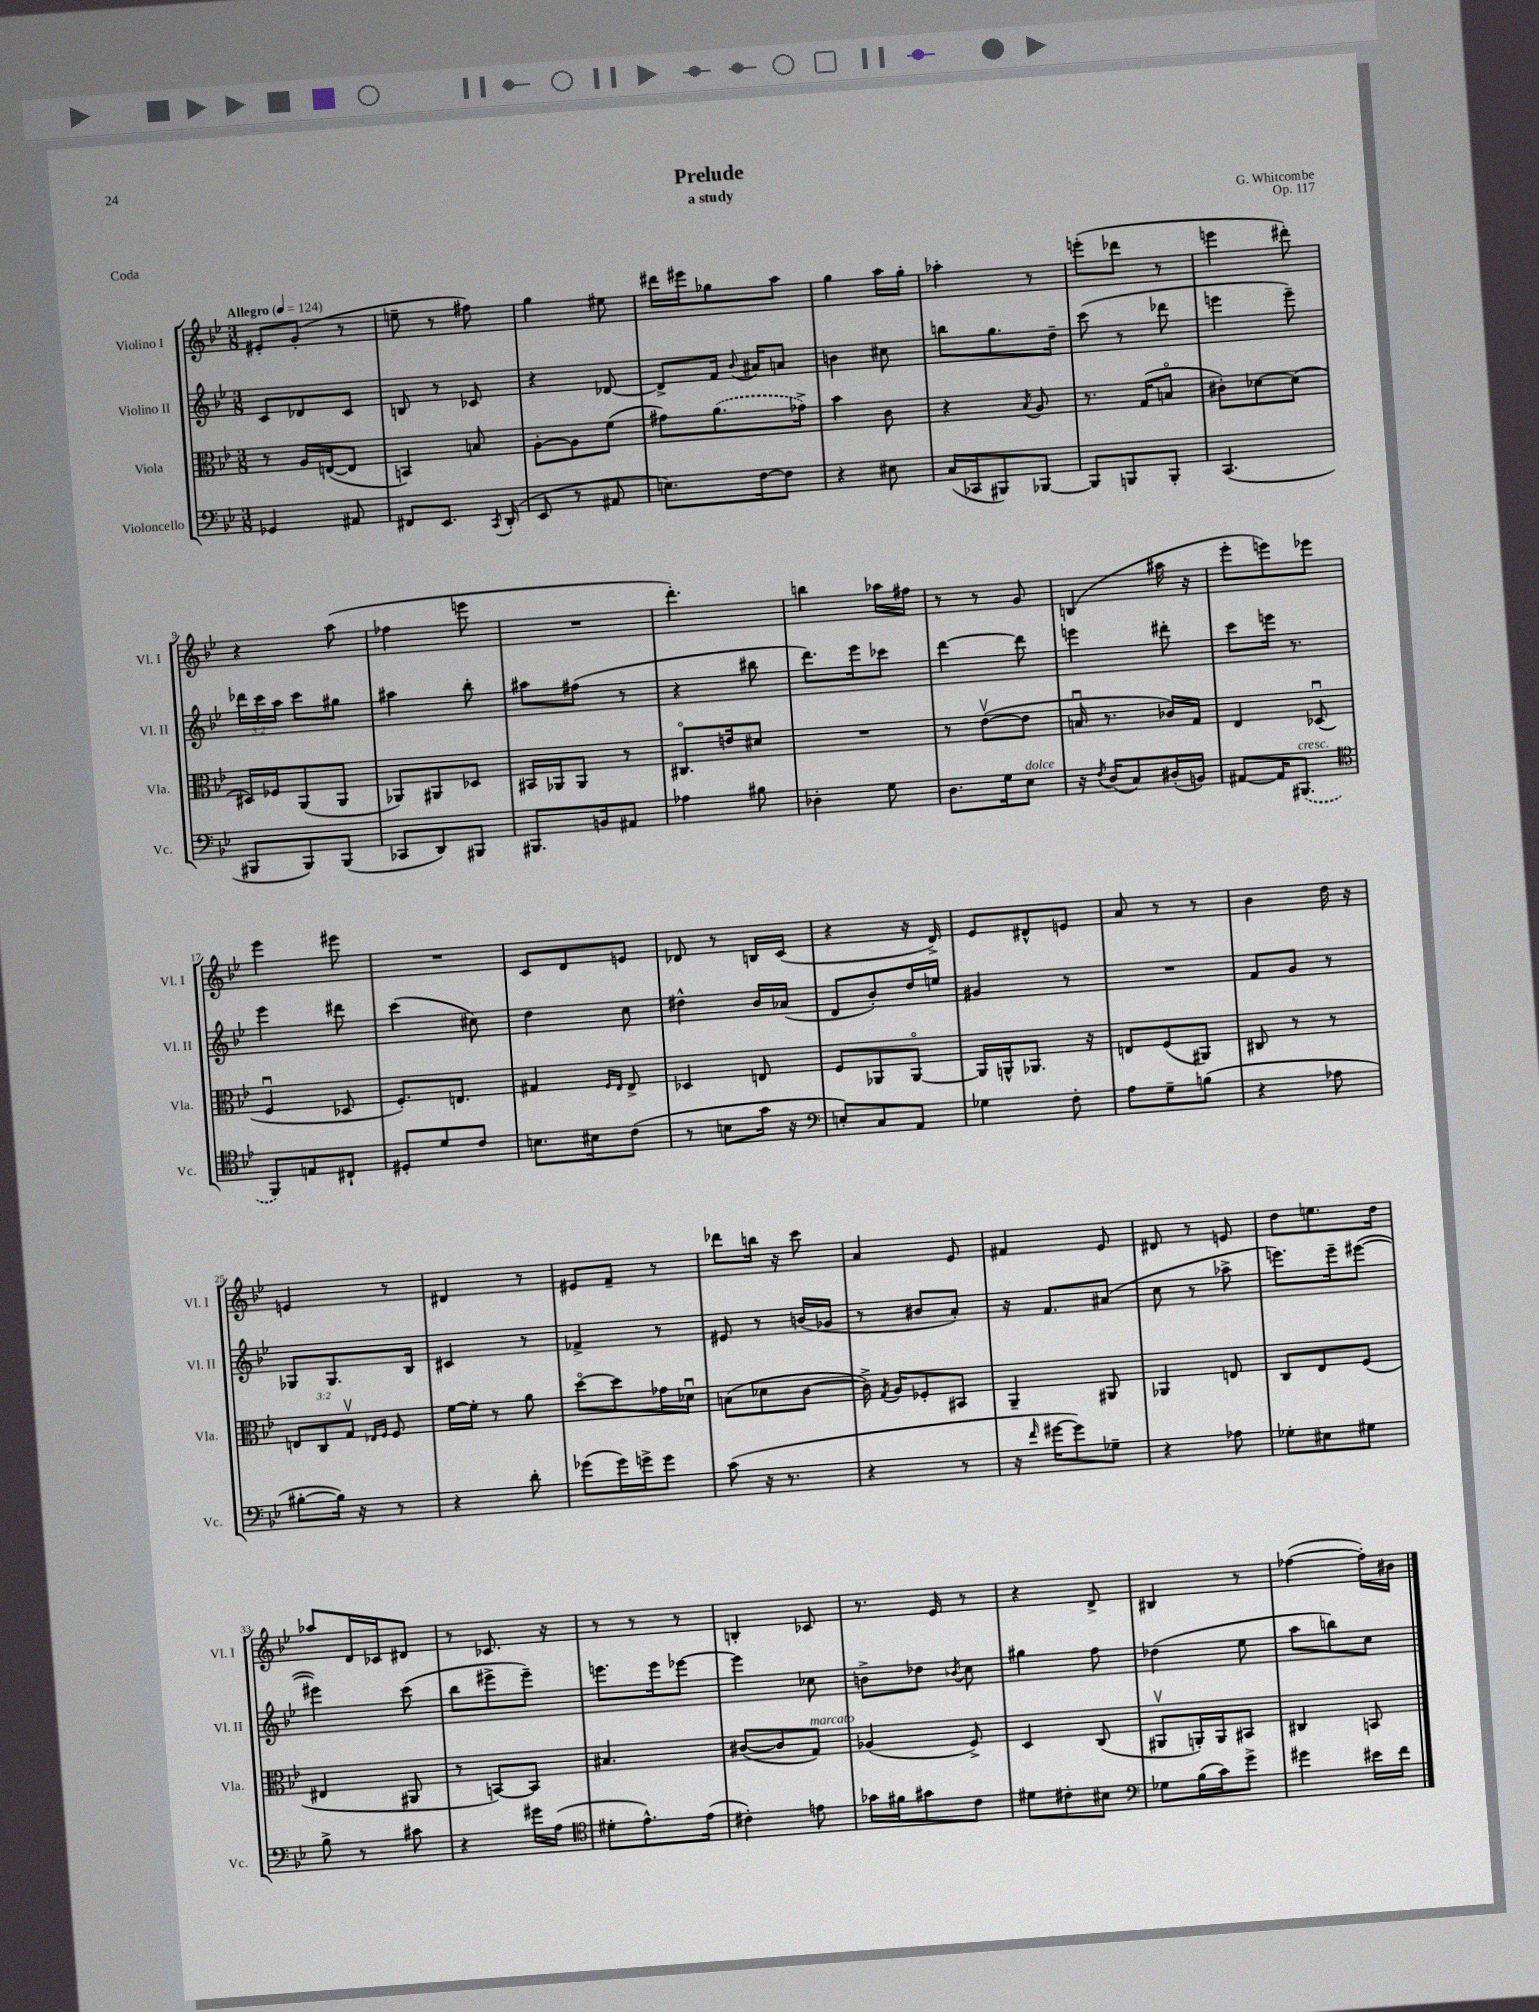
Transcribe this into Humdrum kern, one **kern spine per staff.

**kern	**kern	**kern	**kern
*staff4	*staff3	*staff2	*staff1
*clefF4	*clefC3	*clefG2	*clefG2
*k[b-e-]	*k[b-e-]	*k[b-e-]	*k[b-e-]
*M3/8	*M3/8	*M3/8	*M3/8
*MM124	*MM124	*MM124	*MM124
4GG-/	8r	8c/L	8e#'/L
.	16A/LL	8d-/	(8g'/J
.	([16E/J	.	.
8AA#/	8E/]J	8c/J	8r
=	=	=	=
8FF#/L	4BB/)	8B/	8ee~\
8.EE-/J	.	8r	8r
.	8B/	8c-/	8ff#\)
8qCC/	.	.	.
(16DD'/	.	.	.
=	=	=	=
8EE-/	[8A'\L	4r	4gg\
8r	8A\]	.	.
8AA#/	(8f\J	[8d-/	8ee#\
=	=	=	=
8.E\L)	8g#\L)	8d-^/]L	16ddd#\LL
.	.	.	16eee#\J
.	(8.a\	16f/Jk	8gg-\
.	.	8qqb-/	.
[16F\k	.	16a#/LK	.
8F\]J	.	8a/J	8aa\J
.	16g-^\Jk)	.	.
=	=	=	=
4r	4b-\	4b\	4gg\
8E#\	8c\	8cc#\	16aa\LL
.	.	.	16gg'\JJ
=	=	=	=
(16C/LL	4r	8bb\L	4aa-'\
16CC-/J	.	.	.
8BBB#/)	.	8.gg\	.
.	8qB-/	.	.
[8BBB-/J	8A/	.	8r
.	.	16dd~\Jk	.
=	=	=	=
8BBB-/]L	8.r	(8ccc\	(8eee'\L
8BBB/	.	8r	8ddd-\J
.	(16G/LK	.	.
8BBB'/J	8Bo/J	8ddd-\	8r
=	=	=	=
(4.CC/	8c#'\L)	4eee\	4eee\
.	[8d-\	.	.
.	(8d-\]J	8eee~\)	8ddd#'\)
=	=	=	=
8BBB#/L	16D#/LL)	24ddd-\LL	4r
.	.	24ccc\	.
.	16F-/J	.	.
.	.	24aa\JJ	.
8BBB#/)	(8AA/	8ccc\L	.
(8BBB#/J	8AA/J	8gg#\J	(8aa\
=	=	=	=
8CC-/L	8AA-/L)	4aa#\	4ff-\
8DD/)	8AA#/	.	.
8BBB#/J	8D-/J	8bb-'\	8eee\
=	=	=	=
8.BBB#/L	16BB#/LL	8aa#\L	4.r
.	16AA-/J	.	.
.	8AA-/J	(8ff#\J	.
16BB/k	.	.	.
8AA#/J	8r	8r	.
=	=	=	=
4A-\	8.C#o/L	4r	4.ddd'\)
.	16e/k	.	.
8B#\	8d#/J	8bb#\	.
=	=	=	=
4D-'\	4.r	8.ddd\L)	4bb\
.	.	16eee-\k	.
8G\	.	8ccc-\J	16aa-\LL
.	.	.	16ff#\JJ
=	=	=	=
8.D\L	8r	[4ddd\	8r
.	([8e-v\L	.	8r
16G\k	.	.	.
8E-\J	8e-\]J	8ddd\]	8g/
=	=	=	=
16r	16Bu/	4eee\	(4B/
8qF/	.	.	.
(16D/LK	8.r	.	.
8C/)	.	.	.
(16D#'/L	16c-/LL)	8ddd#'\	16aa#\
16BB/JJ)	16G/JJ	.	16r
=	=	=	=
[8AA#/L	4E-/	8ccc\L	8eee-'\L
16AA#/]K	.	16eee\Jk	8eee\)
(8.BBB#/J	.	8.r	.
.	(8D-u/	.	8eee-\J
=	=	=	=
*clefC4	*	*	*
8FF/L)	4Fu/	4eee-\	4eee-\
8E/	.	.	.
8C#`/J	8D-/	8ddd#\	8eee#\
=	=	=	=
8D#'/L	8.F'/L)	(4ccc\	4.r
8d/	.	.	.
.	8.E/J	.	.
8c/J	.	8cc#\)	.
=	=	=	=
8.B\L	4G#/	4dd\	8c/L
.	.	.	8d/
16B#\k	.	.	.
.	16qqF/LL	.	.
.	16qqE-/JJ	.	.
(8c\J	8E-^/	8cc\	8e/J
=	=	=	=
8r	4D-/	4dd#^^\	8d-/
8B\L	.	.	8r
16g\Jk	8E/	16b-/LL	16B/LL
16r	.	(16a-/JJ	(16c/JJ
=	=	=	=
*clefF4	*	*	*
8E'/L)	8F/L	8d/L	4r
8C/	8AA-/	8b-'/)	.
8AA/J	[8AA-o/J	16dd/L	16r
.	.	16ee/JJ	16d^/)
=	=	=	=
4G-\	16AA-/]LL	4g#/	8e-/L
.	16AA^^/J	.	.
.	8.AA-/J	.	8d#^^/
8F'\	.	8r	8e/J
.	16r	.	.
=	=	=	=
8A\L	8E/L	4.r	8a/
8G~\	(8F/	.	8r
(8B\J	8AA#/J)	.	8r
=	=	=	=
4r	8C#/	8f/L	4b-\
.	8r	8g/J	.
8A-\	8r	8r	16dd\
.	.	.	16r
=	=	=	=
[8B#'\L	12E/L	8G-/L	4e/
.	12C/	.	.
16B#\]Jk)	.	8.G-/	.
.	12Gv/J	.	.
16r	.	.	.
.	16qqE-/LL	.	.
.	16qqF/JJ	.	.
8r	8F/	.	8r
.	.	16B-/Jk	.
=	=	=	=
4r	[16f\LL	4c#/	4d#/
.	16f'\]JJ	.	.
.	8r	.	.
8d'\	8a\	8r	8r
=	=	=	=
(8g-\L	[8ddo\L	4f-^/	8e#/L
16g-\L)	8dd\]	.	8f~/J
16g^\J	.	.	.
8g\J	16g-\L	8r	8r
.	16d-u\JJ	.	.
=	=	=	=
(8c\	(8B\L	8e#/	8ddd-\L
16r	8d-\	8r	16bb\Jk
8.r	.	.	16r
.	[8c\J	(16b/LL	8ccc\
.	.	16g-/JJ	.
=	=	=	=
4r	16c^\])	8r	4a/
.	8qG/	.	.
.	16A/LK	.	.
.	8F-'/	8b#/L	.
8r	8BB#/J	8a'/J)	8e-/
=	=	=	=
16r	4AA~/	16r	4f#/
16qqf/	.	.	.
[16g#\LK	.	8.f/L	.
8g#\])	.	.	.
8G-~\J	8AA#/	(8a#/J	8e-/
=	=	=	=
4r	4AA-/	8cc\	8d#/
.	.	8r	8r
8A-\	8E/	8aa-^\	8e/
=	=	=	=
8G-'\L	8C/L	8.eee\L)	8dd\L
8E#\	8E-/	.	8.ee\
.	.	16eee~\k	.
8G#\J	(8F/J	([8eee#\J	.
.	.	.	16dd\Jk
=	=	=	=
8B-^\	4E#/	4eee#\])	8aa-/L
8r	.	.	16d/L
.	.	.	16c-/J
8c#\	8AA#/	(8ccc\	8d#/J
=	=	=	=
4r	8r	8bb-\L	8r
.	[8BB/L)	8eee#^\	8.c-/
16g#\LL	8BB/]J	8eee#~\J)	.
(16A\JJ	.	.	16r
=	=	=	=
*clefC4	*	*	*
8d#'\L	4.B#/	8.eee\L	8r
8.e-^^\)	.	.	8r
.	.	16eee\k	.
.	.	[8eee-\J	8r
(16e-\Jk	.	.	.
=	=	=	=
4c#'\)	([8c#/L	4eee-\]	4B'/
.	8c#/]	.	.
8e\	8G/J)	8cc-\	8c-/
=	=	=	=
16g-\LL	(4A-/	8b^\L	8.r
16f#\J	.	.	.
8g#\	.	8dd-\J	.
.	.	.	16e-/
.	.	8qb-/	.
8c\J	8F^/)	8cc\	8r
=	=	=	=
8d#\L	4D/	4gg#\	4r
8c#'\	.	.	.
8B#\J	(8C/	8ff\	8d^/
=	=	=	=
*clefF4	*	*	*
8G-\L	8AA#v/L	(4dd-\	4B#/
(16B-\L	16AA'/L)	.	.
16c\J)	16AA/J	.	.
8g^\J	8BB#/J	8ee-\	8r
=	=	=	=
4g#\	4C#/	8aa\L	([4ff-\
.	.	8bb\)	.
16e#\LL	8BB/	8cc\J	16ff-'\]LL)
16f\JJ	.	.	16b#\JJ
==	==	==	==
*-	*-	*-	*-
